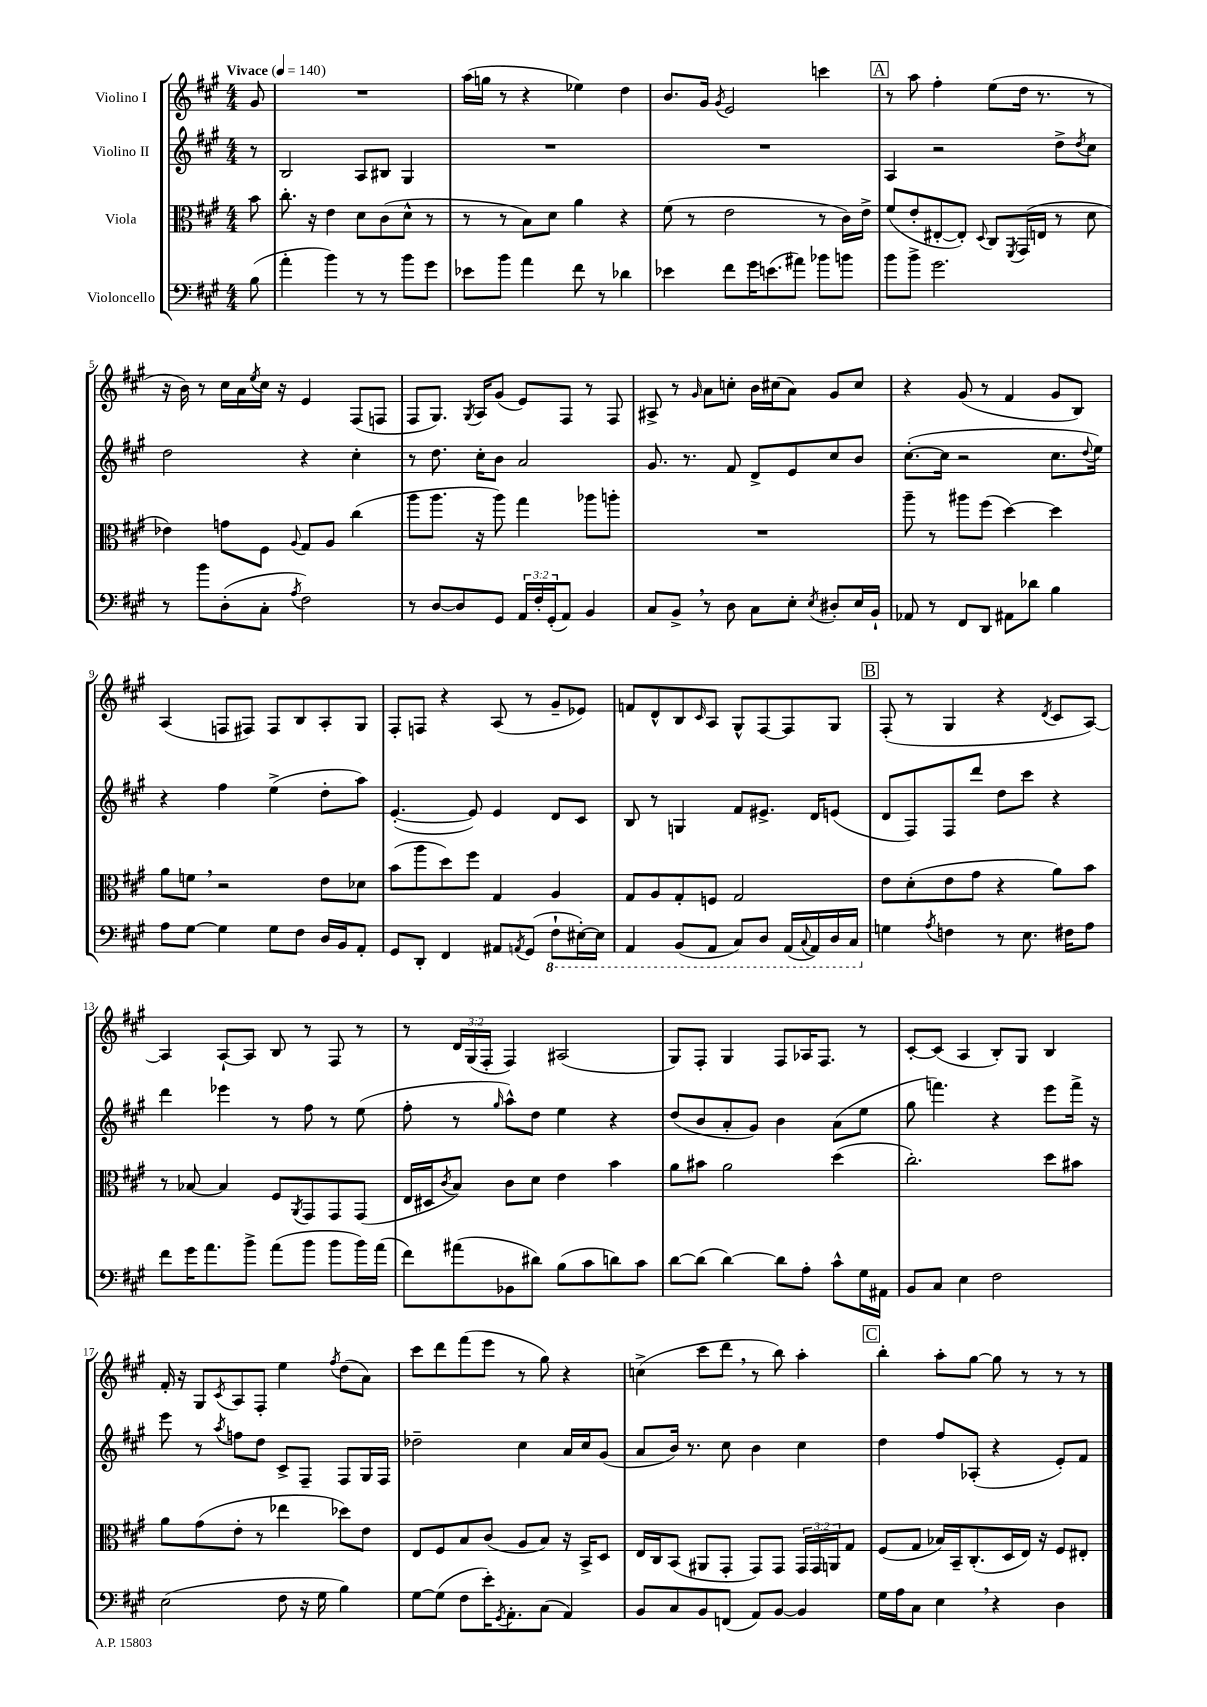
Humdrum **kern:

**kern	**kern	**kern	**kern
*staff4	*staff3	*staff2	*staff1
*clefF4	*clefC3	*clefG2	*clefG2
*k[f#c#g#]	*k[f#c#g#]	*k[f#c#g#]	*k[f#c#g#]
*M4/4	*M4/4	*M4/4	*M4/4
*MM140	*MM140	*MM140	*MM140
(8B	8b	8r	8g#
=	=	=	=
4a'	8.cc#'	2B	1r
.	16r	.	.
4b)	4e	.	.
8r	8d	8A	.
8r	(8c#	8B#	.
8b	8d^^	4G#	.
8g#	8r	.	.
=	=	=	=
8e-	8r	1r	(16aa
.	.	.	16gg
8b	8r	.	8r
4a	8B)	.	4r
.	8d	.	.
8f#	4a	.	4ee-)
8r	.	.	.
4d-	4r	.	4dd
=	=	=	=
4e-	(8f#	1r	8.b
.	8r	.	.
.	.	.	16g#
.	.	.	8qg#
8f#	2e	.	2e
16g#	.	.	.
(8.e	.	.	.
8a#)	.	.	.
8b-	8r	.	4ccc
8b	16c#)	.	.
.	16e^	.	.
=	=	=	=
8b	(8f#	4A	8r
8b^	8e'	.	8aa
2.g#	[8E#'	2r	4ff#'
.	8E#'])	.	.
.	8qqD	.	.
.	8C#	.	(8ee
.	8qFF#	.	.
.	(16GG#	.	16dd
.	16E	.	8.r
.	8r	8dd^	.
.	.	8qdd	.
.	8d	8cc#	8r
=	=	=	=
8r	4e-)	2dd	16r
.	.	.	16b)
8b	.	.	8r
(8D'	8g	.	16cc#
.	.	.	16a
.	.	.	8qee
8C#'	8F#	.	16cc#
.	.	.	16r
8qA	8qqA	.	.
2F#)	8G#	4r	4e
.	8A	.	.
.	(4cc#	4cc#'	(8F#
.	.	.	8F
=	=	=	=
8r	8aa	8r	8F#
[8D	8.aa	8.dd	8.G#)
8D]	.	.	.
.	.	.	8qG#
.	16r	16cc#'	16A
8GG#	8aa)	8b	(8g#
24AA	4gg#	2a	8e)
24F#'	.	.	.
(24GG#'	.	.	.
8AA)	.	.	8F#
4BB	8aa-	.	8r
.	8aa'	.	8F#
=	=	=	=
8C#	1r	8.g#	8A#^
8BB^	.	.	8r
.	.	8.r	.
.	.	.	16qqg#
8r	.	.	8a
8D	.	8f#	8cc'
8C#	.	8d^	16b
.	.	.	(16cc#
8E'	.	8e	8a)
8qE	.	.	.
8D#'	.	8cc#	8g#
16E	.	8b	8cc#
16BB`	.	.	.
=	=	=	=
8AA-	8aa~	([8.cc#'	4r
8r	8r	.	.
.	.	16cc#]	.
8FF#	8aa#	2r	(8g#
8DD	(8ff#	.	8r
8AA#	[4dd)	.	4f#
8d-	.	.	.
4B	4dd]	8.cc#	8g#
.	.	.	8B)
.	.	8qqdd	.
.	.	16ee)	.
=	=	=	=
8A	8a	4r	(4A
[8G#	8f	.	.
4G#]	2r	4ff#	8F
.	.	.	8F#)
8G#	.	(4ee^	8F#
8F#	.	.	8B
16D	8e	8dd'	8A'
16BB	.	.	.
8AA'	8d-	8aa)	8G#
=	=	=	=
8GG#	(8b	([4.e'	8F#'
8DD'	8aa	.	8F
4FF#	8dd)	.	4r
.	8ff#	8e])	.
8AA#	4G#	4e	(8A
8qAA	.	.	.
(8GG#	.	.	8r
8FF#`	4A	8d	8g#~
[16EE#')	.	8c#	8e-)
16EE#]	.	.	.
=	=	=	=
4AAA	8G#	8B	8f
.	8A	8r	8d^^
(8BBB	8G#'	4G	8B
.	.	.	16qqc#
8AAA	8F	.	8A
8CC#)	2G#	8f#	8G#^^
8DD	.	8.e#^	[8F#
(16AAA	.	.	8F#]
8qqCC#	.	.	.
16AAA)	.	16d	.
16DD	.	(8e	8G#
16CC#	.	.	.
=	=	=	=
4G	8e	8d	(8F#'
.	(8d'	8F#)	8r
8qA	.	.	.
4F	8e	8F#	4G#
.	8g#	8ddd	.
8r	4r	8dd	4r
8.E	.	8ccc#	.
.	.	.	8qd
.	8a)	4r	8c#
16F#	.	.	.
8A	8b	.	[8A)
=	=	=	=
8f#	8r	4ddd	4A]
16g#	[8B-	.	.
8.a	.	.	.
.	4B-]	4eee-	[8A`
8b^	.	.	8A]
(8a	8F#	8r	8B
.	8qAA	.	.
8b	8GG#	8ff#	8r
8b	8GG#	8r	8F#
16b)	(8GG#	(8ee	8r
(16a	.	.	.
=	=	=	=
8f#)	16E	8ff#'	8r
.	16D#	.	.
.	8qc#	.	.
(8a#	8B)	8r	24d
.	.	.	(24G#
.	.	.	24F#'
.	.	16qqgg#	.
8BB-	8c#	8aa^^)	4F#)
8d#)	8d	8dd	.
(8B	4e	4ee	(2A#
8c#	.	.	.
8d)	4b	4r	.
8c#	.	.	.
=	=	=	=
[8d	8a	(8dd	8G#)
(8d]	8b#	8b	8F#'
[4d)	2a	8a'	4G#
.	.	8g#)	.
8d]	.	4b	8F#
8A'	.	.	16A-
.	.	.	8.F#
8c#^^	(4dd	(8a	.
16G#	.	8ee	8r
16AA#	.	.	.
=	=	=	=
8BB	2.cc#')	8gg#	[8c#'
8C#	.	4.fff)	(8c#]
4E	.	.	4A
2F#	.	4r	8B')
.	.	.	8G#
.	8dd	8eee	4B
.	8b#	16fff^	.
.	.	16r	.
=	=	=	=
(2E	8a	8eee	16f#'
.	.	.	16r
.	(8g#	8r	8G#
.	.	8qaa	8qc#
.	8e'	8ff	8A
.	8r	8dd	8F#'
8F#	4ee-	8c#^	4ee
16r	.	8F#~	.
16G#	.	.	.
.	.	.	8qff#
4B)	8dd-)	8F#	(8dd
.	8e	16G#	8a)
.	.	16F#	.
=	=	=	=
[8G#	8E	2dd-~	8ccc#
(8G#]	8F#	.	8ddd
8F#	8B	.	(8fff#
16e')	(8c#	.	8eee
8qGG#	.	.	.
8.AA'	.	.	.
.	8A	4cc#	8r
(8C#	8B)	.	8gg#)
4AA)	16r	16a	4r
.	16BB^	16cc#	.
.	8D	(8g#	.
=	=	=	=
8BB	16E	8a	(4cc^
.	16C#	.	.
8C#	(8BB	16b)	.
.	.	8.r	.
8BB	8AA#	.	8ccc#
(8FF	8GG#'	8cc#	8ddd
8AA)	8GG#)	4b	8r
[8BB	8GG#	.	8bb)
4BB]	24GG#	4cc#	4aa'
.	24GG#	.	.
.	24AA	.	.
.	8G#	.	.
=	=	=	=
16G#	(8F#	4dd	4bb'
16A	.	.	.
8C#	8G#	.	.
4E	16B-)	8ff#	8aa'
.	16BB~	.	.
.	(8.C#'	(8A-'	[8gg#
4r	.	4r	8gg#]
.	16D	.	.
.	16E)	.	8r
.	16r	.	.
4D	8F#	8e')	8r
.	8E#'	8f#	8r
==	==	==	==
*-	*-	*-	*-
